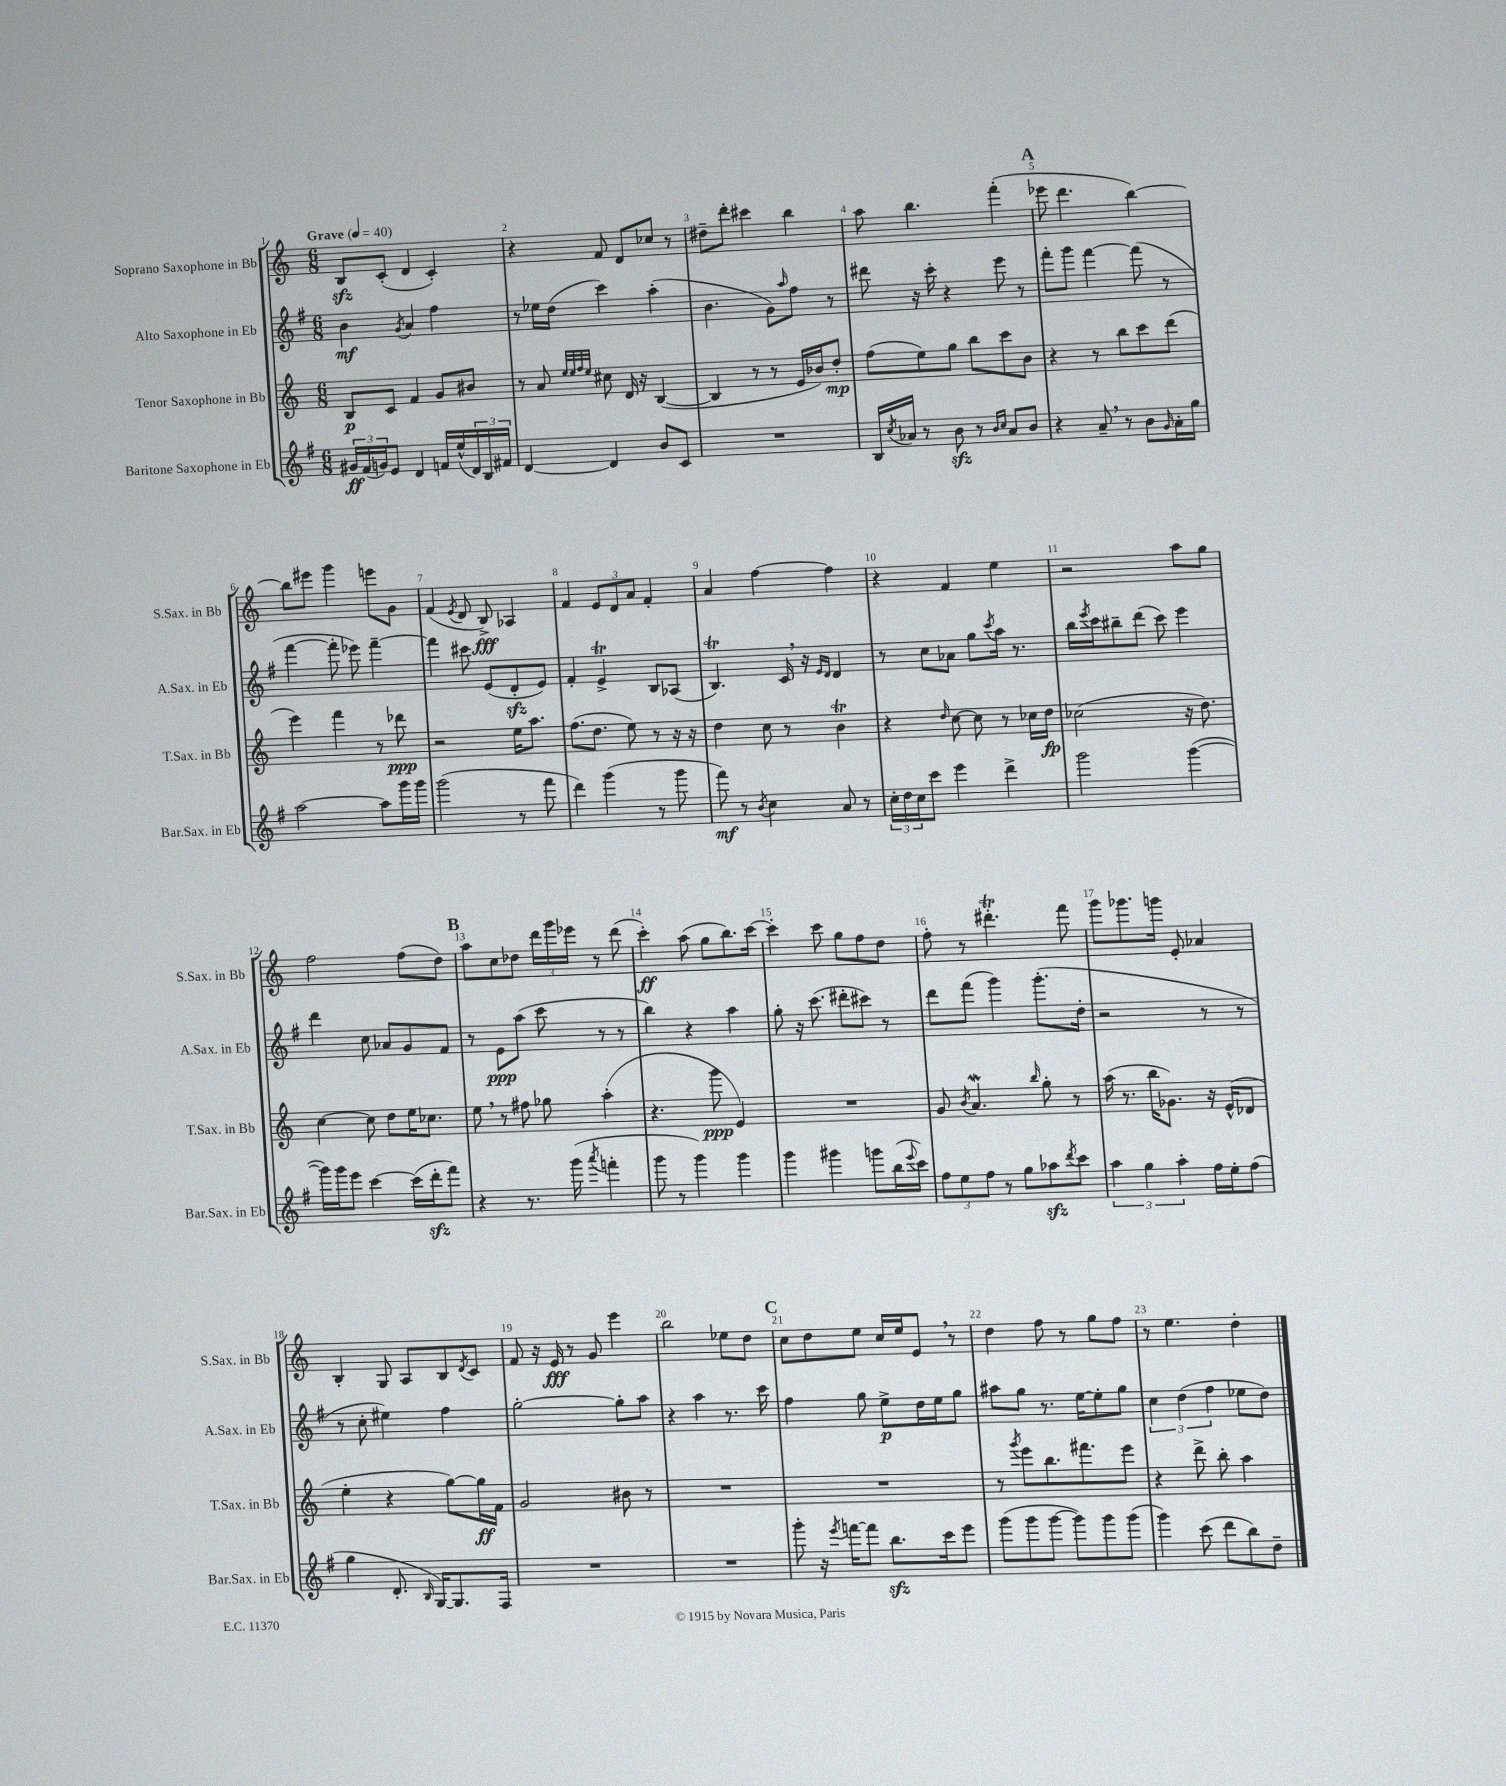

**kern	**kern	**kern	**kern
*staff4	*staff3	*staff2	*staff1
*clefG2	*clefG2	*clefG2	*clefG2
*k[f#]	*k[]	*k[f#]	*k[]
*M6/8	*M6/8	*M6/8	*M6/8
*MM40	*MM40	*MM40	*MM40
24g#	8B	4b	8B
(24f#	.	.	.
24g)	.	.	.
8e	8c	.	(8c'
.	.	8qg	.
4d	4f	4a	4d
16f	8g	4ff#	4c')
(16ee^^	.	.	.
24d)	8b#	.	.
24B	.	.	.
24f#	.	.	.
=	=	=	=
[4d	8r	8r	4r
.	8a	16ee-	.
.	.	(16dd	.
.	32qqee	.	.
.	32qqee	.	.
.	32qqff	.	.
.	32qqee	.	.
4d]	8cc#	4ccc)	8f
.	16d	.	8d
.	16r	.	.
8b	([4B	(4aa'	8cc-
8c	.	.	8r
=	=	=	=
2.r	4B]	4.b	8dd#~
.	.	.	8ddd'
.	8r	.	4ccc#
.	8r	8g)	.
.	.	16qqaa	.
.	16e	8ff#	4bb
.	16b-)	.	.
.	8dd'	8r	.
=	=	=	=
16B	(8ff	8ddd#	8aa
8qcc	.	.	.
16a-	.	.	.
8r	8ee)	16r	4.bb
.	.	16ccc'	.
8b	8gg	4r	.
8r	8bb	.	.
16qqb	.	.	.
16qqcc	.	.	.
8a-	8ccc	8eee	(4fff'
8b	8b	8r	.
=	=	=	=
4r	4r	8fff#'	8eee-
.	.	8ggg	4.ddd
8a~	8r	[4fff#	.
8r	8bb	.	.
8b	8ccc	(8fff#]	[4bb)
16qqg	.	.	.
16a'	(8ddd	8r	.
16gg	.	.	.
=	=	=	=
[2aa	4eee)	[4fff#	8bb]
.	.	.	8eee#
.	4fff	8fff#']	4ggg
.	.	8eee-)	.
8aa]	8r	[4fff#~	8eee
16ggg	8ddd-	.	8g
16ggg	.	.	.
=	=	=	=
(2ggg	2r	4fff#]	(4f
.	.	.	8qe
.	.	8ccc#	8d
.	.	(8e	8B^)
8r	16ee	8d'	4A-
.	8.aa	.	.
8fff#	.	8e)	.
=	=	=	=
4ddd)	(8.ff	4f#'	4f
.	8.dd	.	.
(4ggg	.	4e^	12e
.	.	.	12d
.	8ee)	.	.
.	.	.	12a
8r	8r	8B	4f'
8ggg	16r	(8A-	.
.	16r	.	.
=	=	=	=
8fff#)	4dd	4.B)	4a
8r	.	.	.
8qb	.	.	.
4cc	8cc	.	[4ff
.	8r	16c	.
.	.	16r	.
.	.	16qqe	.
.	.	16qqd	.
8a	4b	4d	4ff]
8r	.	.	.
=	=	=	=
24cc'	4r	8r	4r
24dd	.	.	.
24cc	.	.	.
8ccc	.	8cc	.
.	16qqdd	.	.
4eee	[8cc	8a-	4f
.	8cc]	8gg	.
.	.	8qccc	.
4ddd^	8r	16aa	4ee
.	.	8.r	.
.	16cc-	.	.
.	16dd	.	.
=	=	=	=
2ggg	(2cc-	16bb	2r
.	.	8qeee	.
.	.	16ccc	.
.	.	8bb#~	.
.	.	(8ddd	.
.	.	8ccc)	.
([4ggg	16r	4eee	8aa
.	8.dd)	.	.
.	.	.	8gg
=	=	=	=
16ggg])	[4cc	4ddd	2ff
16ggg	.	.	.
8eee	.	.	.
[4ccc	8cc]	8cc	.
.	8dd	8a-	.
(16ccc]	16ee	8g	(8ff
16ddd'	8.cc-	.	.
8fff#)	.	8f#	8dd)
=	=	=	=
4r	8ee	8r	8aa
.	8r	8e	8cc
8.r	8ff#	(8aa	8dd-
.	8gg-	8ccc	24ddd
.	.	.	24ggg
(16ggg	.	.	.
.	.	.	24eee-
8qaaa	.	.	.
4fff'	(4aa'	8r	8r
.	.	8r	(8ddd
=	=	=	=
8ggg	4.r	4bb)	4ccc')
8r	.	.	.
4ggg)	.	4r	(8aa
.	8ggg	.	8gg
4ggg	4e)	4aa	8.bb)
.	.	.	[16ccc
=	=	=	=
4ggg	2.r	8gg'	4ccc']
.	.	16r	.
.	.	(8.ccc	.
4ggg#	.	.	8ccc
.	.	8ddd#'	8gg
8ggg	.	8ccc#)	8ff
(16bb	.	8r	8dd
8qqeee	.	.	.
16ccc)	.	.	.
=	=	=	=
12ff#	8g	8ddd	8ff'
12ee	.	.	.
.	8qb	.	.
.	4.a	(8fff#	8r
12ff#	.	.	.
8r	.	4ggg)	4.ddd#'
8gg	.	.	.
.	16qqbb	.	.
8aa-	8gg'	(8.ggg'	.
8qddd	.	.	.
8ccc	8r	.	8fff
.	.	16dd'	.
=	=	=	=
6aa	(16aa	2r	8ggg
.	8.r	.	.
.	.	.	8.ggg-
6gg	.	.	.
.	16bb	.	.
.	8.g-)	.	16ggg
6aa'	.	.	.
.	.	.	8e'
16ff#	16r	8r	4a-
16ee'	(16e^^	.	.
(8ff#	8d-	8r	.
=	=	=	=
4gg	4ee'	8r	4B'
.	.	8cc'	.
8.d'	4r	4ee#)	8G
.	.	.	8A
16qqB	.	.	.
[16G)	.	.	.
8.G]	[8gg)	4ff#	8B
.	.	.	8qd
.	16gg]	.	8c
16F#	16f	.	.
=	=	=	=
2.r	2g	[2gg'	8f
.	.	.	16r
.	.	.	16e
.	.	.	8r
.	.	.	8g
.	8b#	8gg']	4eee
.	8r	8aa	.
=	=	=	=
2.r	2.r	4r	2bb
.	.	4aa	.
.	.	8.r	8ee-
.	.	.	8dd
.	.	16ccc	.
=	=	=	=
8ggg'	2.r	4ff#	8cc
16r	.	.	8dd
8qeee	.	.	.
[16fff	.	.	.
8fff]	.	8gg	8ee
8.bb	.	8ee^	16cc
.	.	.	16ee
.	.	16dd	8e
16ccc	.	16ee	.
8eee	.	8gg	8r
=	=	=	=
(8ggg	8r	8aa#	4dd
.	8qggg	.	.
8ggg	8eee	8gg	.
[8ggg	8.bb	8.r	8ff
8ggg])	.	.	8r
.	8.fff#	[16ee	.
8ggg	.	8ee']	8gg
(8ggg	8eee	8gg	8ff
=	=	=	=
4ggg)	4r	6cc	8r
.	.	.	4.ee
.	.	(6dd	.
(8ccc	8ddd^	.	.
.	.	6ff#	.
8ddd	8bb'	.	.
8bb)	4aa	8ee-	4dd'
8dd~	.	8dd)	.
==	==	==	==
*-	*-	*-	*-
